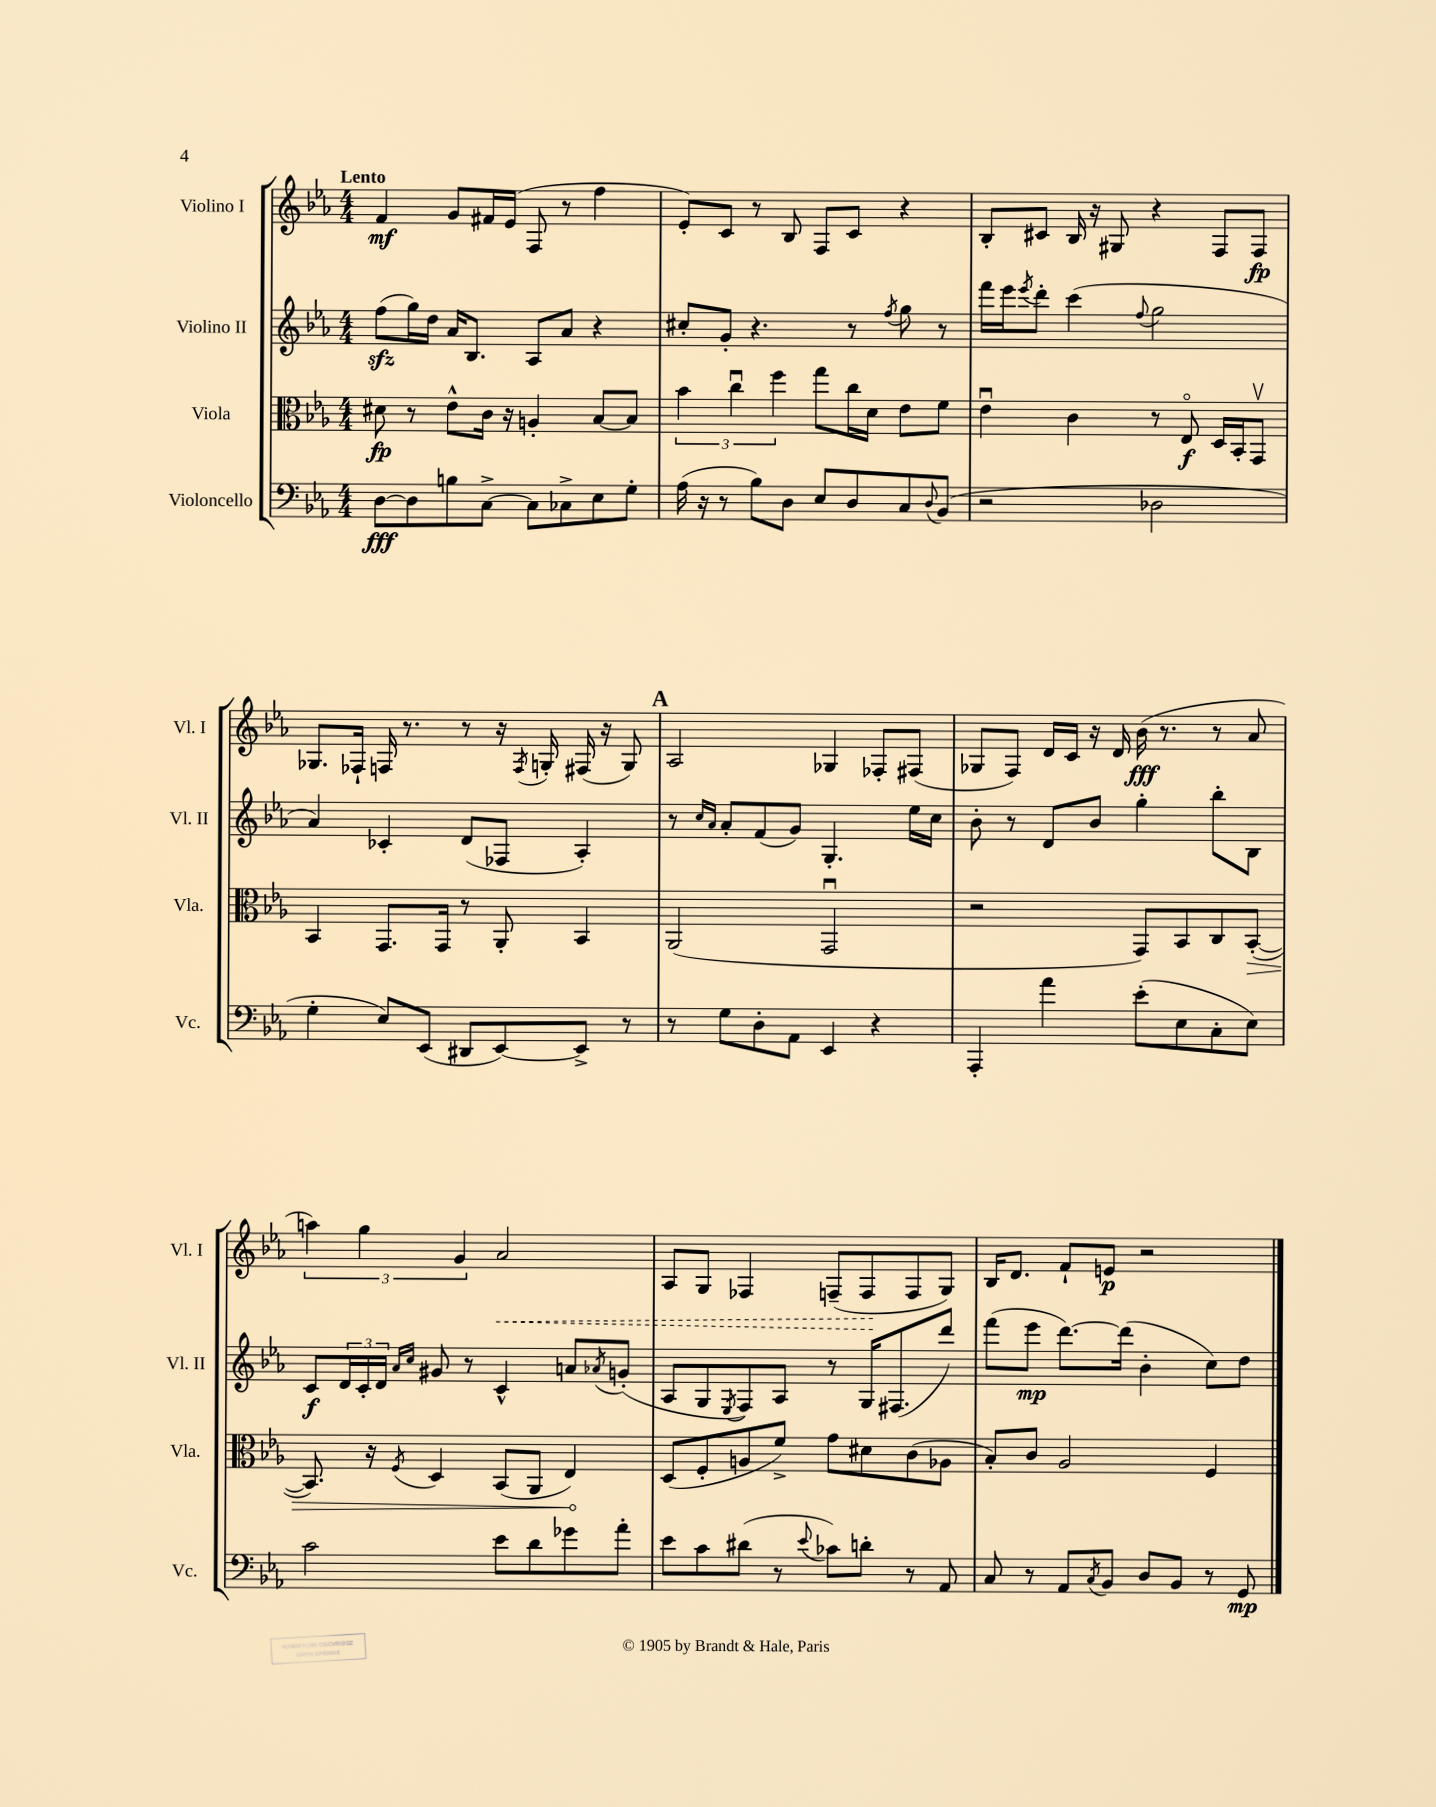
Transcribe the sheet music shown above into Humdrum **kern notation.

**kern	**dynam	**kern	**dynam	**kern	**dynam	**kern	**dynam
*part4	*part4	*part3	*part3	*part2	*part2	*part1	*part1
*staff4	*staff4	*staff3	*staff3	*staff2	*staff2	*staff1	*staff1
*I"Violoncello	*	*I"Viola	*	*I"Violino II	*	*I"Violino I	*
*I'Vc.	*	*I'Vla.	*	*I'Vl. II	*	*I'Vl. I	*
*clefF4	*	*clefC3	*	*clefG2	*	*clefG2	*
*k[b-e-a-]	*	*k[b-e-a-]	*	*k[b-e-a-]	*	*k[b-e-a-]	*
*M4/4	*	*M4/4	*	*M4/4	*	*M4/4	*
=1	=1	=1	=1	=1	=1	=1	=1
!	!	!	!	!	!	!LO:TX:a:B:t=Lento	!
[8D\L	fff	8d#X\	fp	(8ffzz\L	.	4f/	mf
8D\]	.	8r	.	16gg\L)	.	.	.
.	.	.	.	16dd\JJ	.	.	.
8Bn\	.	8e-^^\L	.	16a-/KL	.	8g/L	.
.	.	.	.	8.B-/J	.	.	.
[8C^\J	.	16c\Jk	.	.	.	16f#X/L	.
.	.	16r	.	.	.	(16e-/JJ	.
8C\L]	.	4An'/	.	8A-/L	.	8F/	.
8C-X^\	.	.	.	8a-/J	.	8r	.
8E-\	.	[8B-/L	.	4r	.	4ff\	.
8G'\J	.	8B-/J]	.	.	.	.	.
=2	=2	=2	=2	=2	=2	=2	=2
(16A-\	.	6b-\	.	8cc#X'/L	.	8e-'/L)	.
16r	.	.	.	.	.	.	.
8r	.	.	.	8g'/J	.	8c/J	.
.	.	6ccu\	.	.	.	.	.
8B-\L)	.	.	.	4.r	.	8r	.
.	.	6ff\	.	.	.	.	.
8D\J	.	.	.	.	.	8B-/	.
8E-/L	.	8gg\L	.	.	.	8F/L	.
8D/	.	16cc\L	.	8r	.	8c/J	.
.	.	16d\JJ	.	.	.	.	.
.	.	.	.	8qff/	.	.	.
8C/	.	8e-\L	.	8gg\	.	4r	.
8qqD/	.	.	.	.	.	.	.
(8BB-/J	.	8f\J	.	8r	.	.	.
=3	=3	=3	=3	=3	=3	=3	=3
2r	.	4e-u\	.	16fff\LL	.	8B-'/L	.
.	.	.	.	16eee-\J	.	.	.
.	.	.	.	8qeee-/	.	.	.
.	.	.	.	8ddd'\J	.	8c#X/J	.
.	.	4c\	.	(4ccc\	.	16B-/	.
.	.	.	.	.	.	16r	.
.	.	.	.	.	.	8G#X/	.
.	.	.	.	8qqff/	.	.	.
2D-X\	.	8r	.	2gg\	.	4r	.
.	.	8E-/	f	.	.	.	.
.	.	16D/LL	.	.	.	8F/L	.
.	.	16BB-'/J	.	.	.	.	.
.	.	8GGv/J	.	.	.	8F/J	fp
!!LO:LB:g=z
=4	=4	=4	=4	=4	=4	=4	=4
4G'\	.	4BB-/	.	4a-/)	.	8.G-X/L	.
.	.	.	.	.	.	16F-X`/Jk	.
8E-/L)	.	8.GG/L	.	4c-X'/	.	16Fn/	.
.	.	.	.	.	.	8.r	.
(8EE-/J	.	.	.	.	.	.	.
.	.	16GG/Jk	.	.	.	.	.
8DD#X/L	.	8r	.	(8d/L	.	8r	.
[8EE-/)	.	8AA-'/	.	8F-X/J	.	16r	.
.	.	.	.	.	.	8qF/	.
.	.	.	.	.	.	16Gn'/	.
8EE-^/J]	.	4BB-/	.	4A-'/)	.	(16F#X/	.
.	.	.	.	.	.	16r	.
8r	.	.	.	.	.	8G/)	.
!!LO:REH:place=s1:t=A
=5	=5	=5	=5	=5	=5	=5	=5
8r	.	(2AA-/	.	8r	.	2A-/	.
.	.	.	.	16qqcc/LL	.	.	.
.	.	.	.	16qqa-/JJ	.	.	.
8G\L	.	.	.	8a-'/L	.	.	.
8D'\	.	.	.	(8f/	.	.	.
8AA-\J	.	.	.	8g/J)	.	.	.
4EE-/	.	2GGu/	.	4.G'/	.	4G-X/	.
4r	.	.	.	.	.	8F-X'/L	.
.	.	.	.	16ee-\LL	.	(8F#X/J	.
.	.	.	.	16cc\JJ	.	.	.
=6	=6	=6	=6	=6	=6	=6	=6
4AAA-'/	.	2r	.	8b-'\	.	8G-X/L	.
.	.	.	.	8r	.	8F/J)	.
4a-\	.	.	.	8d/L	.	16d/LL	.
.	.	.	.	.	.	16c/JJ	.
.	.	.	.	8b-/J	.	16r	.
.	.	.	.	.	.	16d/	.
(8e-'\L	.	8GG/L)	.	4gg'\	.	(16b-\	fff
.	.	.	.	.	.	8.r	.
8E-\	.	8BB-/	.	.	.	.	.
8C'\	.	8C/	.	8bb-'\L	.	8r	.
!	!	!	!LO:HP:b	!	!	!	!
8E-\J)	.	([8BB-'/J	>	8B-\J	.	8a-/	.
!!LO:LB:g=z
=7	=7	=7	=7	=7	=7	=7	=7
2c\	.	8.BB-/])	.	8c/L	f	6aan\)	.
.	.	.	.	24d/L	.	.	.
.	.	.	.	24c'/	.	6gg\	.
.	.	16r	.	.	.	.	.
.	.	.	.	24d/JJ	.	.	.
.	.	.	.	16qqa-/LL	.	.	.
.	.	8qF/	.	16qqcc/JJ	.	.	.
.	.	4D/	.	8g#X/	.	.	.
.	.	.	.	.	.	6g/	.
.	.	.	.	8r	.	.	.
!	!	!	!	!	!	!	!LO:HP:b
8e-\L	.	(8BB-/L	.	4c^^/	.	2a-/	<
8d\	.	8AA-/J	.	.	.	.	.
8g-X\	.	4E-/)	.	8an/L	.	.	.
.	.	.	.	8qa-X/	.	.	.
8a-'\J	.	.	.	(8gn'/J	.	.	.
.	.	.	]	.	.	.	.
=8	=8	=8	=8	=8	=8	=8	=8
8e-\L	.	(8D/L	.	8A-/L	.	8A-/L	.
8c\	.	8F'/	.	8G/	.	8G/J	.
.	.	.	.	8qE-/	.	.	.
(8d#X\J	.	8An/	.	8F/)	.	4F-X/	.
8r	.	8f^/J)	.	8A-/J	.	.	.
8qqe-/	.	.	.	.	.	.	.
8c-X\L)	.	8g\L	.	8r	.	(8Fn~/L	.
8dn'\J	.	8d#X\	.	16G/KL	.	8F/	.
.	.	.	.	(8.F#X/	.	.	.
8r	.	(8c\	.	.	.	8F/	[
8AA-/	.	8A-X\J	.	8ddd/J)	.	8G/J)	.
=9	=9	=9	=9	=9	=9	=9	=9
8C/	.	8B-'/L)	.	(8fff\L	.	16B-/KL	.
.	.	.	.	.	.	8.d/J	.
8r	.	8c/J	.	8eee-\J	mp	.	.
8AA-/L	.	2A-/	.	[8.ddd\L)	.	8f`/L	.
8qC/	.	.	.	.	.	.	.
8BB-/J	.	.	.	.	.	8en/J	p
.	.	.	.	(16ddd\Jk]	.	.	.
8D/L	.	.	.	4b-'\	.	2r	.
8BB-/J	.	.	.	.	.	.	.
8r	.	4F/	.	8cc\L)	.	.	.
8GG/	mp	.	.	8dd\J	.	.	.
==	==	==	==	==	==	==	==
*-	*-	*-	*-	*-	*-	*-	*-
